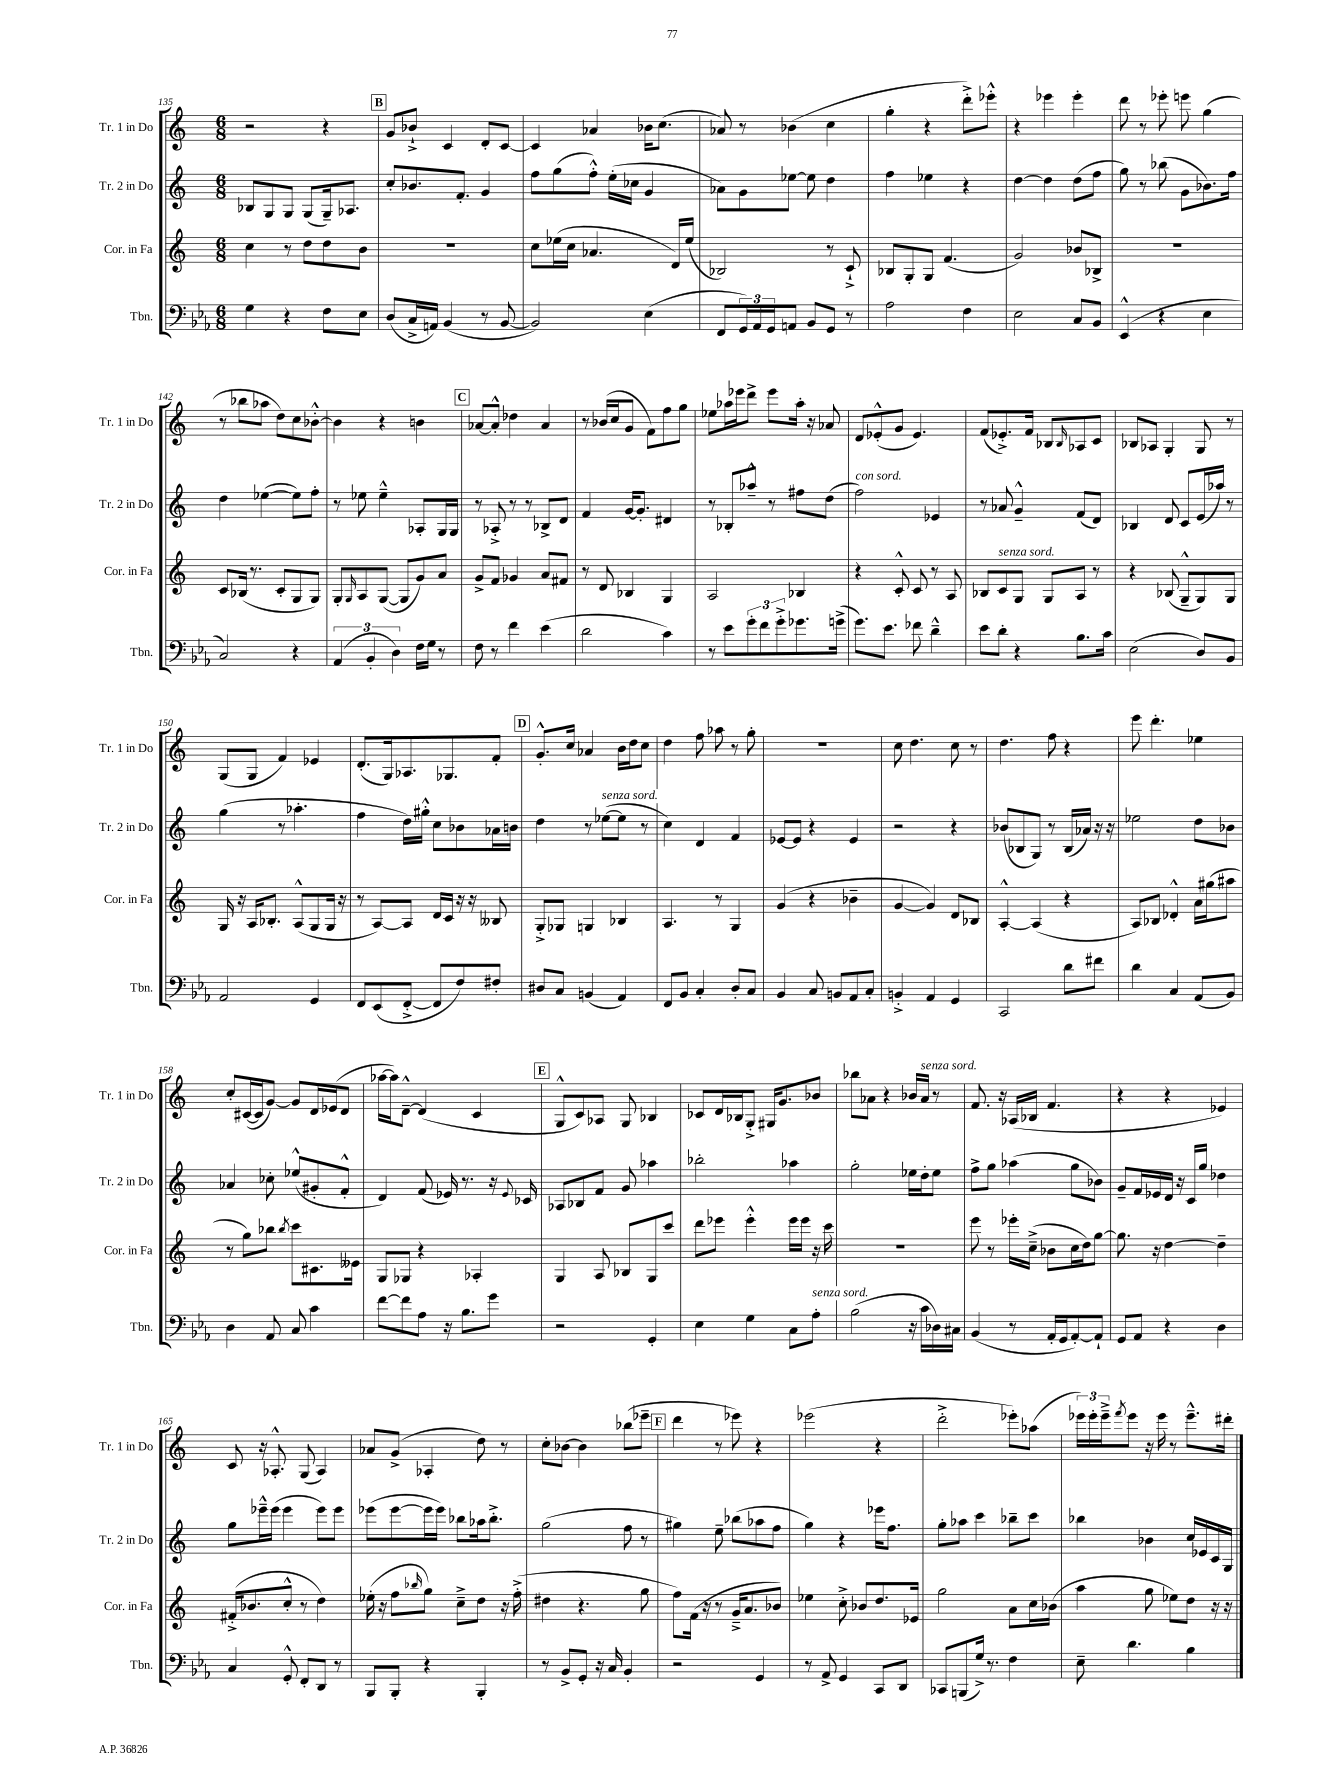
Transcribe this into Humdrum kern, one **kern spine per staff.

**kern	**kern	**kern	**kern
*part4	*part3	*part2	*part1
*staff4	*staff3	*staff2	*staff1
*I"Tbn.	*I"Cor. in Fa	*I"Tr. 2 in Do	*I"Tr. 1 in Do
*I'Tbn.	*I'Cor. in Fa	*I'Tr. 2 in Do	*I'Tr. 1 in Do
*clefF4	*clefG2	*clefG2	*clefG2
*k[b-e-a-]	*k[]	*k[]	*k[]
*M6/8	*M6/8	*M6/8	*M6/8
=135	=135	=135	=135
4G\	4cc\	8B-X/L	2r
.	.	8G/	.
4r	8r	8G/J	.
.	8dd\L	(8G/L	.
8F\L	8dd\	16G~/k)	4r
.	.	8.A-X/J	.
8E-\J	8b\J	.	.
!!LO:REH:place=s1:t=B
=136	=136	=136	=136
(8D/L	2.r	8cc'/L	8g/L
16C^/L	.	8.b-X/	8b-X`^/J
16AAn/JJ)	.	.	.
(4BB-/	.	.	4c/
.	.	8.f'/J	.
8r	.	4g/	8d'/L
[8BB-/	.	.	[8c/J
=137	=137	=137	=137
2BB-/])	8cc\L	8ff\L	4c/]
.	(16ee-X\L	(8gg\	.
.	16cc\JJ	.	.
.	4.a-X/	8ff'^^\J)	4a-X/
.	.	(16ee'\LL	.
.	.	16cc-X\JJ	.
(4E-\	.	4g/	16b-X\KL
.	.	.	(8.cc\J
.	16d/LL)	.	.
.	(16ee-/JJ	.	.
=138	=138	=138	=138
8FF/L	2B-X/)	8a-X\L)	8a-X/)
24GG/L)	.	8g\	8r
24AA-/	.	.	.
24GG/J	.	.	.
8AAn/J	.	[8ee-X\J	(4b-X\
8BB-/L	.	8ee-\]	.
8GG/J	8r	4dd\	4cc\
8r	8c`^/	.	.
=139	=139	=139	=139
2A-\	8B-X/L	4ff\	4gg'\
.	8G'/	.	.
.	8G/J	4ee-X\	4r
.	(4.f/	.	.
4F\	.	4r	8ddd'^\L)
.	.	.	8eee-X'^^\J
=140	=140	=140	=140
2E-\	2g/)	[4dd\	4r
.	.	4dd\]	4eee-X\
8C/L	8b-X/L	(8dd\L	4eee-'\
8BB-/J	8B-X^/J	8ff\J	.
=141	=141	=141	=141
(4EE-^^/	2.r	8gg\)	8ddd\
.	.	8r	8r
4r	.	(8bb-X\	8eee-X'\
.	.	8g\L	8eeen\
4E-\	.	8.b-X\)	(4gg\
.	.	16ff\Jk	.
!!LO:LB:g=z
=142	=142	=142	=142
2C/)	8c/L	4dd\	8r
.	(16B-X/Jk	.	8bb-X\L
.	8.r	.	.
.	.	([4ee-X\	8aa-X\J
.	8c'/L	.	8dd\L)
4r	8G/	8ee-\L])	8cc\
.	8G/J)	8ff'\J	[8b-X'^^\J
=143	=143	=143	=143
(6AA-/	8G'/L	8r	4b-\]
.	16qqG/	.	.
.	8A/	8ee-X\	.
6BB-'/	.	.	.
.	([8G/J	4ee-~^^\	4r
6D\)	.	.	.
.	8G/L]	.	.
16F\LL	8g/)	8A-X'/L	4bn\
16G\JJ	.	.	.
8r	8a/J	16G/L	.
.	.	16G/JJ	.
!!LO:REH:place=s1:t=C
=144	=144	=144	=144
8F\	8g^/L	8r	[8a-X/L
8r	8f/J	8A-X'^/	8a-'^^/J]
4f\	4g-X/	8r	4dd-X\
.	.	8r	.
(4e-\	8a/L	8B-X^/L	4a-/
.	8f#X/J	8d/J	.
=145	=145	=145	=145
2d\	8r	4f/	8r
.	8d/	.	(16b-X/LL
.	.	.	16cc/J
.	4B-X/	[16g/KL	8g/J
.	.	8.g'/J]	.
.	.	.	8f\L)
4c\)	4G/	4d#X/	8ff\
.	.	.	8gg\J
=146	=146	=146	=146
8r	2A/	8r	8ee-X\L
8e-\L	.	8B-X'/L	16aa-X\L
.	.	.	16eee-X\J
12g'\	.	8aa-X~^^/J	8ddd^\J
12f\	.	.	.
.	.	8r	8eee-\L
12g'^\	.	.	.
8.g-X\	4B-X/	8ff#X\L	16aa-'\Jk
.	.	.	16r
.	.	(8dd\J	8a-X/
(16gn^\Jk	.	.	.
=147	=147	=147	=147
!	!	!LO:TX:a:i:t=con sord.	!
8.g\L)	4r	2ff\)	8d/L
.	.	.	(8e-X'^^/
8.e-\J	.	.	.
.	8c'^^/	.	8g/J
8f-X\	8c/	.	4.e-/)
4d~^^\	8r	4e-X/	.
.	8A/	.	.
=148	=148	=148	=148
8e-\L	8B-X/L	8r	(8f/L
!	!LO:TX:a:i:t=senza sord.	!	!
8d'\J	8c/	8a-X/	8.e-X'^/)
4r	8G/J	4g~^^/	.
.	.	.	16f/Jk
.	8G/L	.	8B-X/L
.	.	.	16qqB-/
8.B-\L	8A/J	(8f/L	8A-X/
.	8r	8d/J)	8c/J
16c\Jk	.	.	.
=149	=149	=149	=149
(2E-\	4r	4B-X/	8B-X/L
.	.	.	8A-X/J
.	(8B-X/	8d/	4G'/
.	8G~^^/L	8c/L	.
8D/L)	8G/)	(16e/L	8G/
.	.	16aa-X/JJ)	.
8BB-/J	8G/J	8r	8r
!!LO:LB:g=z
=150	=150	=150	=150
2AA-/	16G/	(4gg\	(8G/L
.	16r	.	.
.	16A/KL	.	8G/J
.	8.B-X'/J	.	.
.	.	8r	4f/)
.	(8A^^/L	4.aa-X'\	.
4GG/	8G/	.	4e-X/
.	16G/Jk	.	.
.	16r	.	.
=151	=151	=151	=151
8FF/L	8r	4ff\	(8.d'/L
(8EE-/	[8A/L)	.	.
.	.	.	16G/k)
[8FF'^/J	8A/J]	16dd\LL)	8.A-X/
.	.	16gg#X'^^\JJ	.
8FF/L]	16d/LL	8cc\L	.
.	16c/JJ	.	8.G-X/
8F/)	16r	8b-X\	.
.	16r	.	.
8F#X'/J	8B--X/	16a-X\L	8f'/J
.	.	16bn\JJ	.
!!LO:REH:place=s1:t=D
=152	=152	=152	=152
8D#X/L	8G'^/L	4dd\	8.g'^^/L
8C/J	8G-X/J	.	.
.	.	.	16cc/Jk
(4BBn/	4Gn/	8r	4a-X/
!	!	!LO:TX:a:i:t=senza sord.	!
.	.	([8ee-X\L	.
4AA-/)	4B-X/	8ee-\J]	16b\LL
.	.	.	16dd\J
.	.	8r	8cc\J
=153	=153	=153	=153
8FF/L	4.A/	4cc\)	4dd\
8BB-/J	.	.	.
4C'/	.	4d/	8ff\
.	8r	.	8aa-X\
8D'/L	4G/	4f/	8r
8C/J	.	.	8gg'\
=154	=154	=154	=154
4BB-/	(4g/	[8e-X/L	2.r
.	.	8e-/J]	.
8C/	4r	4r	.
8BBn/L	.	.	.
8AA-/	4b-X~\	4e-/	.
8C'/J	.	.	.
=155	=155	=155	=155
4BBn'^/	[4g/	2r	8cc\
.	.	.	4.dd\
4AA-/	4g/])	.	.
4GG/	8d/L	4r	8cc\
.	8B-X/J	.	8r
=156	=156	=156	=156
2CC/	[4A'^^/	(8b-X/L	4.dd\
.	.	8B-X/	.
.	(4A/]	8G/J)	.
.	.	8r	8ff\
8d\L	4r	(16B-/LL	4r
.	.	16a-X/JJ)	.
8f#X\J	.	16r	.
.	.	16r	.
=157	=157	=157	=157
4d\	8A/L)	2ee-X\	8eee\
.	8B-X/J	.	4.ddd'\
4C/	4d-X'^^/	.	.
(8AA-/L	16a\LL	8dd\L	4ee-X\
.	(16gg#X\J	.	.
8BB-/J)	8aa#X\J	8b-X\J	.
!!LO:LB:g=z
=158	=158	=158	=158
4D\	8r	4a-X/	8cc'/L
.	8gg\L)	.	([16c#X/L
.	.	.	16c#/J]
8AA-/	8bb-X\J	8cc-X'\	[8g/J)
.	8qbb-/	.	.
8C/	8ccc\L	(8ee-X^^/L	8g/L]
4c\	8.c#X\	8g#X'/	16d/L
.	.	.	(16e-X/J
.	.	8f'^^/J	8d/J
.	16e--X\Jk	.	.
=159	=159	=159	=159
[8f\L	8G/L	4d/)	[16aa-X\LL
.	.	.	16aa-\J])
8f\]	8G-X/J	.	[8d~^^\J
8A-\J	4r	(8f/	(4d/]
16r	.	16e-X/)	.
8.B-\L	.	8.r	.
.	4A-X'/	.	4c/
8g\J	.	16r	.
.	.	8qqe-/	.
.	.	16c-X/	.
!!LO:REH:place=s1:t=E
=160	=160	=160	=160
2r	4G/	8A-X/L	8G^^/L
.	.	8B-X/	8c/)
.	8A/	8f/J	8A-X/J
.	8B-X/L	8g/	8G/
4GG'/	8G/	4aa-X\	4B-X/
.	8ccc/J	.	.
=161	=161	=161	=161
4E-\	8ddd\L	2bb-X'\	8c-X/L
.	8eee-X\J	.	16d/L
.	.	.	16B-X/J
4G\	4eee-'^^\	.	8G'^/J
.	.	.	16G#X/KL
.	.	.	8.g/
8C\L	16eee-\LL	4aa-X\	.
.	16eee-\JJ	.	.
!LO:TX:a:i:t=senza sord.	!	!	!
8A-'\J	16r	.	8b-X/J
.	16ccc\	.	.
=162	=162	=162	=162
(2B-\	2.r	2gg'\	8bb-X\L
.	.	.	8a-X\J
.	.	.	4r
16r	.	16ee-X\LL	16b-X/LL
!	!	!	!LO:TX:a:i:t=senza sord.
16c\LL	.	16dd'\J	16a-/JJ
16D-X\)	.	8ee-\J	8r
16C#X\JJ	.	.	.
=163	=163	=163	=163
(4BB-/	8eee\	8ff^\L	8.f/
.	8r	8gg\J	.
.	.	.	16r
8r	16eee-X'\LL	(4aa-X\	(16A-X/LL
.	(16cc~^\JJ	.	16B-X/JJ
16AA-'/LL	8b-X\L	.	4.f/
16GG/J	.	.	.
[8AA-'/)	16cc\L	8gg\L	.
.	16dd\J)	.	.
8AA-`/J]	[8gg\J	8b-X\J)	.
=164	=164	=164	=164
8GG/L	8.gg\]	8g~/L	4r
8AA-/J	.	16f/L	.
.	16r	16e-X/	.
4r	[4dd\	16d/JJ	4r
.	.	16r	.
.	.	16c/LL	.
.	.	16gg/JJ	.
4D\	4dd~\]	4dd-X\	4e-X/)
!!LO:LB:g=z
=165	=165	=165	=165
4C/	(16f#X'^/KL	8gg\L	8c/
.	8.b-X/	.	.
.	.	16eee-X~^^\L	16r
.	.	(16eee-\JJ	8.A-X'^^/
8GG'^^/	8cc'^^/J	4eee-\	.
8FF'/L	8r	.	(8G/
8DD/J	4dd\)	8eee-\L)	4A-/)
8r	.	8eee-\J	.
=166	=166	=166	=166
8BBB-/L	(16ee-X'\	(8eee-X\L	8a-X/L
.	16r	.	.
8BBB-'/J	8ff\L	[8eee-\	(8g^/J
.	16qqbb-X/	.	.
4r	8gg\J)	16eee-\L]	4A-X'/
.	.	16eee-\JJ)	.
.	8cc~^\L	8bb-X\L	.
4BBB-'/	8dd\J	16aa-X\k	8dd\)
.	.	8.bb-'^\J	.
.	16r	.	8r
.	(16ff'^\	.	.
=167	=167	=167	=167
8r	4dd#X\	(2gg\	8cc'\L
8BB-^/L	.	.	[8b-X\J
8GG'/J	4.r	.	4b-\]
16r	.	.	.
16C/	.	.	.
4BB-'/	.	8ff\	(8bb-X\L
.	8gg\	8r	8eee-X~\J
!!LO:REH:place=s1:t=F
=168	=168	=168	=168
2r	8ff\L)	4gg#X\)	4ddd\
.	(16f\Jk	.	.
.	16r	.	.
.	8r	8ee~\	8r
.	16g~^/KL	(8bb-X\L	8eee-X\)
.	8.a/	.	.
4GG/	.	8aa-X\	4r
.	8b-X/J)	8ff\J	.
=169	=169	=169	=169
8r	4ee-X\	4gg\)	(2eee-X\
8AA-^/	.	.	.
4GG/	8cc'^\	4r	.
.	8b-X/L	.	.
8CC/L	8.dd/	16eee-X\KL	4r
.	.	8.ff\J	.
8DD/J	.	.	.
.	16e-X/Jk	.	.
=170	=170	=170	=170
8CC-X/L	2gg\	8gg'\L	2ddd'^\
(8BBBn/	.	8aa-X\J	.
16G^/Jk)	.	4ccc\	.
8.r	.	.	.
4F\	8a\L	8bb-X~\L	8eee-X'\L)
.	16cc\L	8ccc\J	(8aa-X\J
.	(16b-X\JJ	.	.
=171	=171	=171	=171
8E-~\	4aa\	4bb-X\	24eee-X\LL)
.	.	.	24eee-'\
.	.	.	24eee-~^\J
.	.	.	8qfff/
4.d\	.	.	8eee-\J
.	8gg\	4b-X\	16r
.	.	.	16eee-\
.	8ee-X\L)	.	8r
4B-\	8dd\J	16cc/LL	8.eee-~^^\L
.	.	16e-X/	.
.	16r	16c/	.
.	16r	16G/JJ	16ddd#X'\Jk
==	==	==	==
*-	*-	*-	*-
